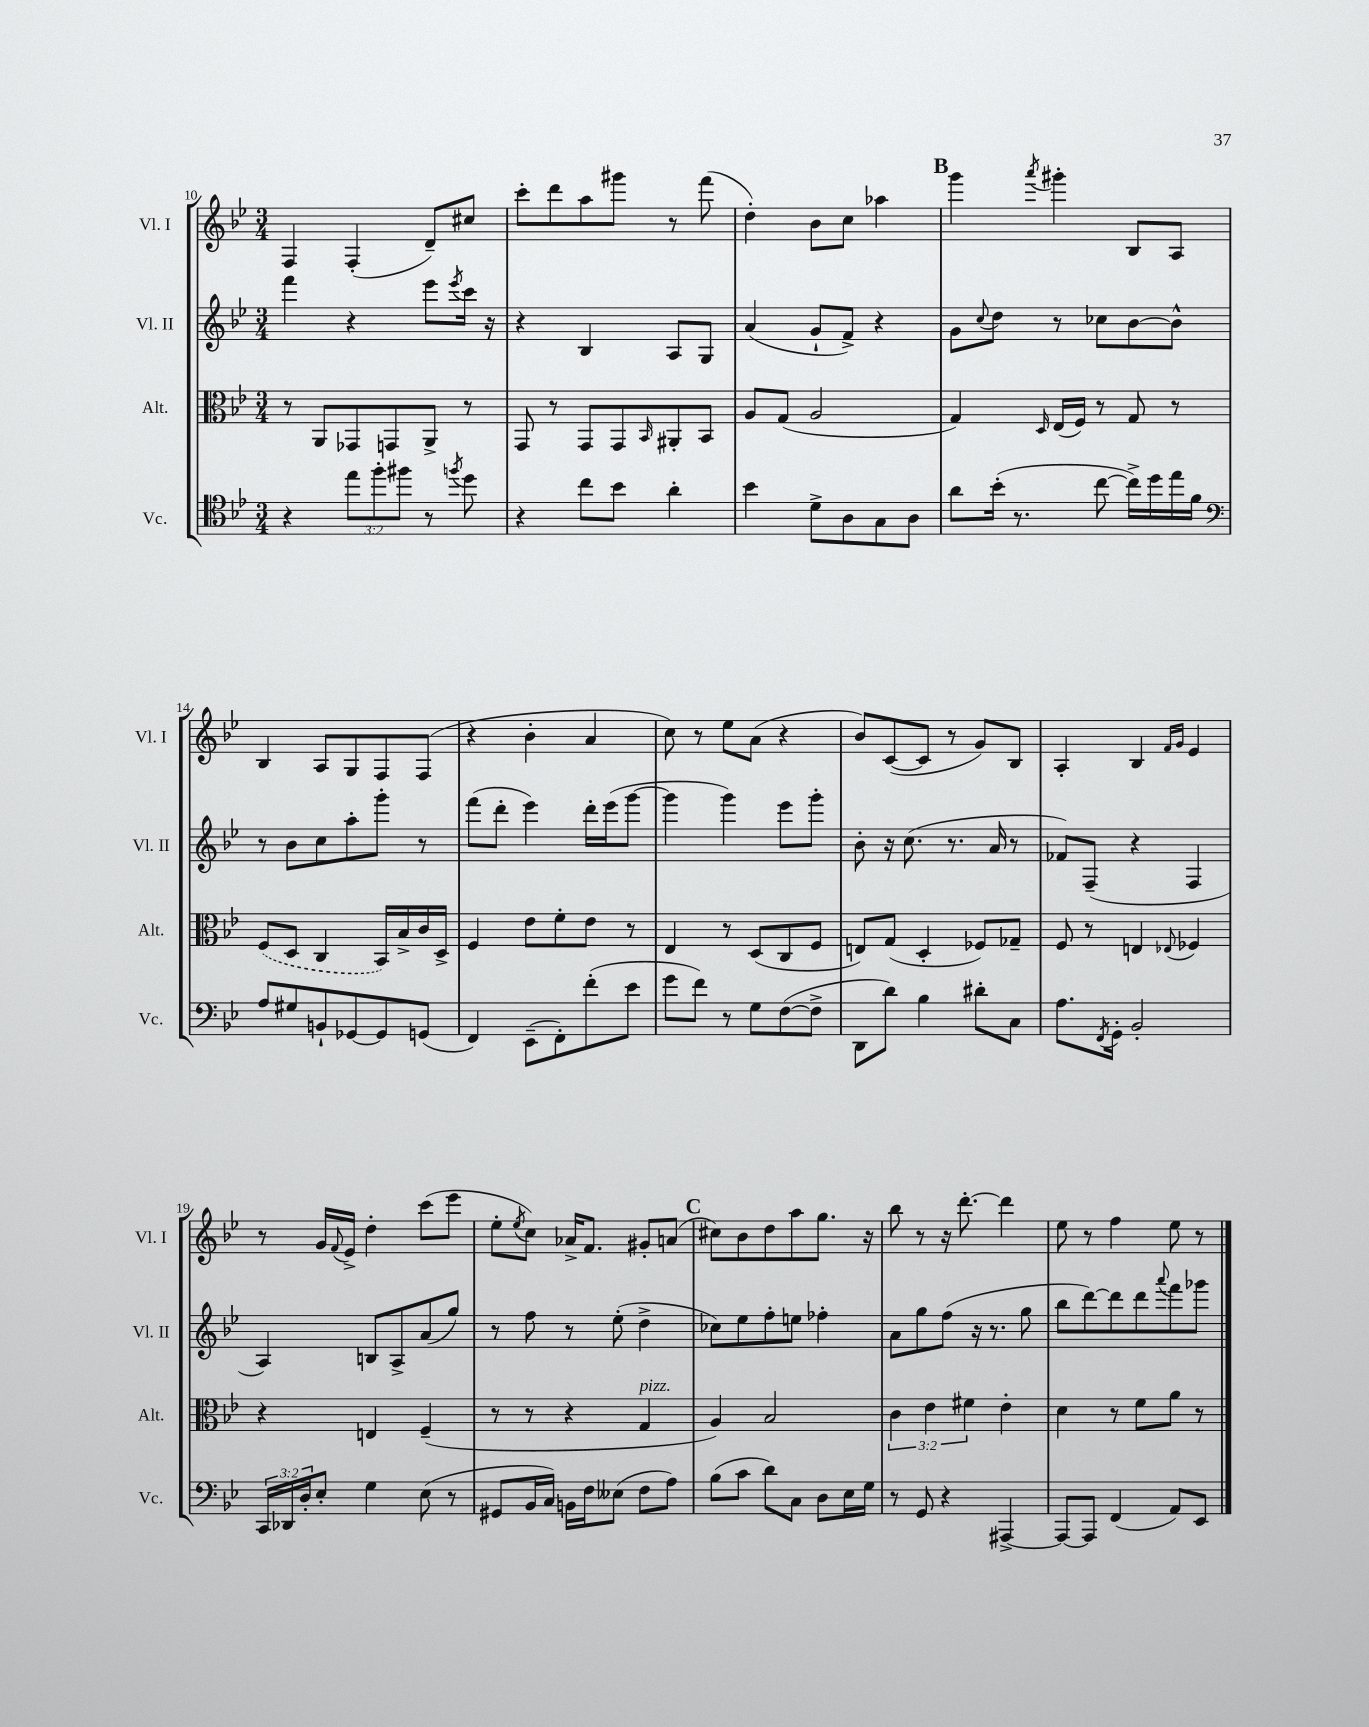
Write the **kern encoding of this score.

**kern	**kern	**kern	**kern
*staff4	*staff3	*staff2	*staff1
*clefC4	*clefC3	*clefG2	*clefG2
*k[b-e-]	*k[b-e-]	*k[b-e-]	*k[b-e-]
*M3/4	*M3/4	*M3/4	*M3/4
4r	8r	4fff\	4F/
.	8AA/L	.	.
12ee-\L	8GG-/	4r	(4F'/
12ff'\	.	.	.
.	8GG/	.	.
12ff#\J	.	.	.
8r	8AA^/J	8eee-\L	8d~/L)
8qff/	.	8qeee-/	.
8dd\	8r	16ccc\Jk	8cc#/J
.	.	16r	.
=	=	=	=
4r	8GG/	4r	8ccc'\L
.	8r	.	8ddd\
8cc\L	8GG/L	4B-/	8aa\
8b-\J	8GG/	.	8ggg#\J
.	16qqBB-/	.	.
4a'\	8AA#'/	8A/L	8r
.	8BB-/J	8G/J	(8fff\
=	=	=	=
4b-\	8A/L	(4a/	4dd'\)
.	(8G/J	.	.
8d^\L	2A/	8g`/L	8b-\L
8A\	.	8f^/J)	8cc\J
8G\	.	4r	4aa-\
8A\J	.	.	.
=	=	=	=
8a\L	4G/)	8g\L	4ggg\
.	.	8qqcc/	.
(16b-'\Jk	.	8dd\J	.
8.r	.	.	.
.	16qqD/	.	8qaaa/
.	(16E-/LL	8r	4ggg#'\
.	16F/JJ)	.	.
[8cc\	8r	8cc-\L	.
16cc^\]LL)	8G/	[8b-\	8B-/L
16dd\	.	.	.
16ee-\	8r	8b-^^\]J	8A/J
16f\JJ	.	.	.
=	=	=	=
*clefF4	*	*	*
8A/L	(8F/L	8r	4B-/
8G#/	8D/J	8b-\L	.
8BB`/	4C/	8cc\	8A/L
[8GG-/	.	8aa'\	8G/
8GG-/]	16BB-/LL)	8ggg'\J	8F/
.	16B-^/	.	.
(8GG/J	16c/	8r	(8F/J
.	16D^/JJ	.	.
=	=	=	=
4FF/)	4F/	(8fff\L	4r
.	.	8ddd'\J	.
(8EE-~\L	8e-\L	4eee-\)	4b-'\
8FF'\)	8f'\	.	.
(8f'\	8e-\J	16ddd'\LL	4a/
.	.	(16eee-\J	.
8e-\J	8r	[8ggg\J	.
=	=	=	=
8g\L	4E-/	4ggg\]	8cc\)
8f\J)	.	.	8r
8r	8r	4ggg\)	8ee-\L
8G\L	(8D/L	.	(8a\J
([8F\	8C/	8eee-\L	4r
8F^\]J	8F/J	8ggg'\J	.
=	=	=	=
8DD\L	8E/L)	8b-'\	8b-/L)
8d\J)	(8G/J	16r	([8c/
.	.	(8.cc\	.
4B-\	4D'/	.	8c/]J
.	.	8.r	8r
8d#'\L	8F-/L)	.	8g/L)
.	.	16a/	.
8C\J	8G-~/J	8r	8B-/J
=	=	=	=
8.A\L	8F/	8f-/L)	4A'/
.	8r	(8F~/J	.
8qFF/	.	.	.
16GG'\Jk	.	.	.
2BB-'/	4E/	4r	4B-/
.	.	.	16qqf/LL
.	8qqE-/	.	16qqg/JJ
.	4F-/	4F/	4e-/
=	=	=	=
24CC/LL	4r	4A/)	8r
24DD-/	.	.	.
24D'/J	.	.	.
8E-'/J	.	.	16g/LL
.	.	.	8qqf/
.	.	.	16e-^/JJ
4G\	4E/	8B/L	4dd'\
.	.	8A^/	.
(8E-\	(4F~/	(8a/	(8ccc\L
8r	.	8gg/J)	8eee-\J
=	=	=	=
8GG#/L	8r	8r	8ee-'\L
.	.	.	8qee-/
16BB-/L	8r	8ff\	8cc\J)
16C/JJ)	.	.	.
16BB\LL	4r	8r	16a-^/LK
16F\J	.	.	8.f/J
(8E--\J	.	(8ee-'\	.
8F\L	4G/	4dd^\	8g#'/L
8A\J)	.	.	(8a/J
=	=	=	=
(8B-\L	4A/)	8cc-\L)	8cc#\L)
8c\J	.	8ee-\	8b-\
8d\L)	2B-/	8ff'\	8dd\
8C\J	.	8ee\J	8aa\
8D\L	.	4ff-'\	8.gg\J
16E-\L	.	.	.
16G\JJ	.	.	16r
=	=	=	=
8r	6c\	8a\L	8bb-\
8GG/	.	8gg\	8r
.	6e-\	.	.
4r	.	(8ff\J	16r
.	.	.	[8.ddd'\
.	6f#\	.	.
.	.	16r	.
.	.	8.r	.
[4AAA#^/	4e-'\	.	4ddd\]
.	.	8gg\	.
=	=	=	=
8AAA#/_L	4d\	8bb-\L	8ee-\
8AAA#/]J	.	[8ddd\)	8r
(4FF/	8r	8ddd\]	4ff\
.	8f\L	8ddd\	.
.	.	8qqaaa/	.
8AA/L)	8a\J	8fff\	8ee-\
8EE-/J	8r	8ggg-\J	8r
==	==	==	==
*-	*-	*-	*-
